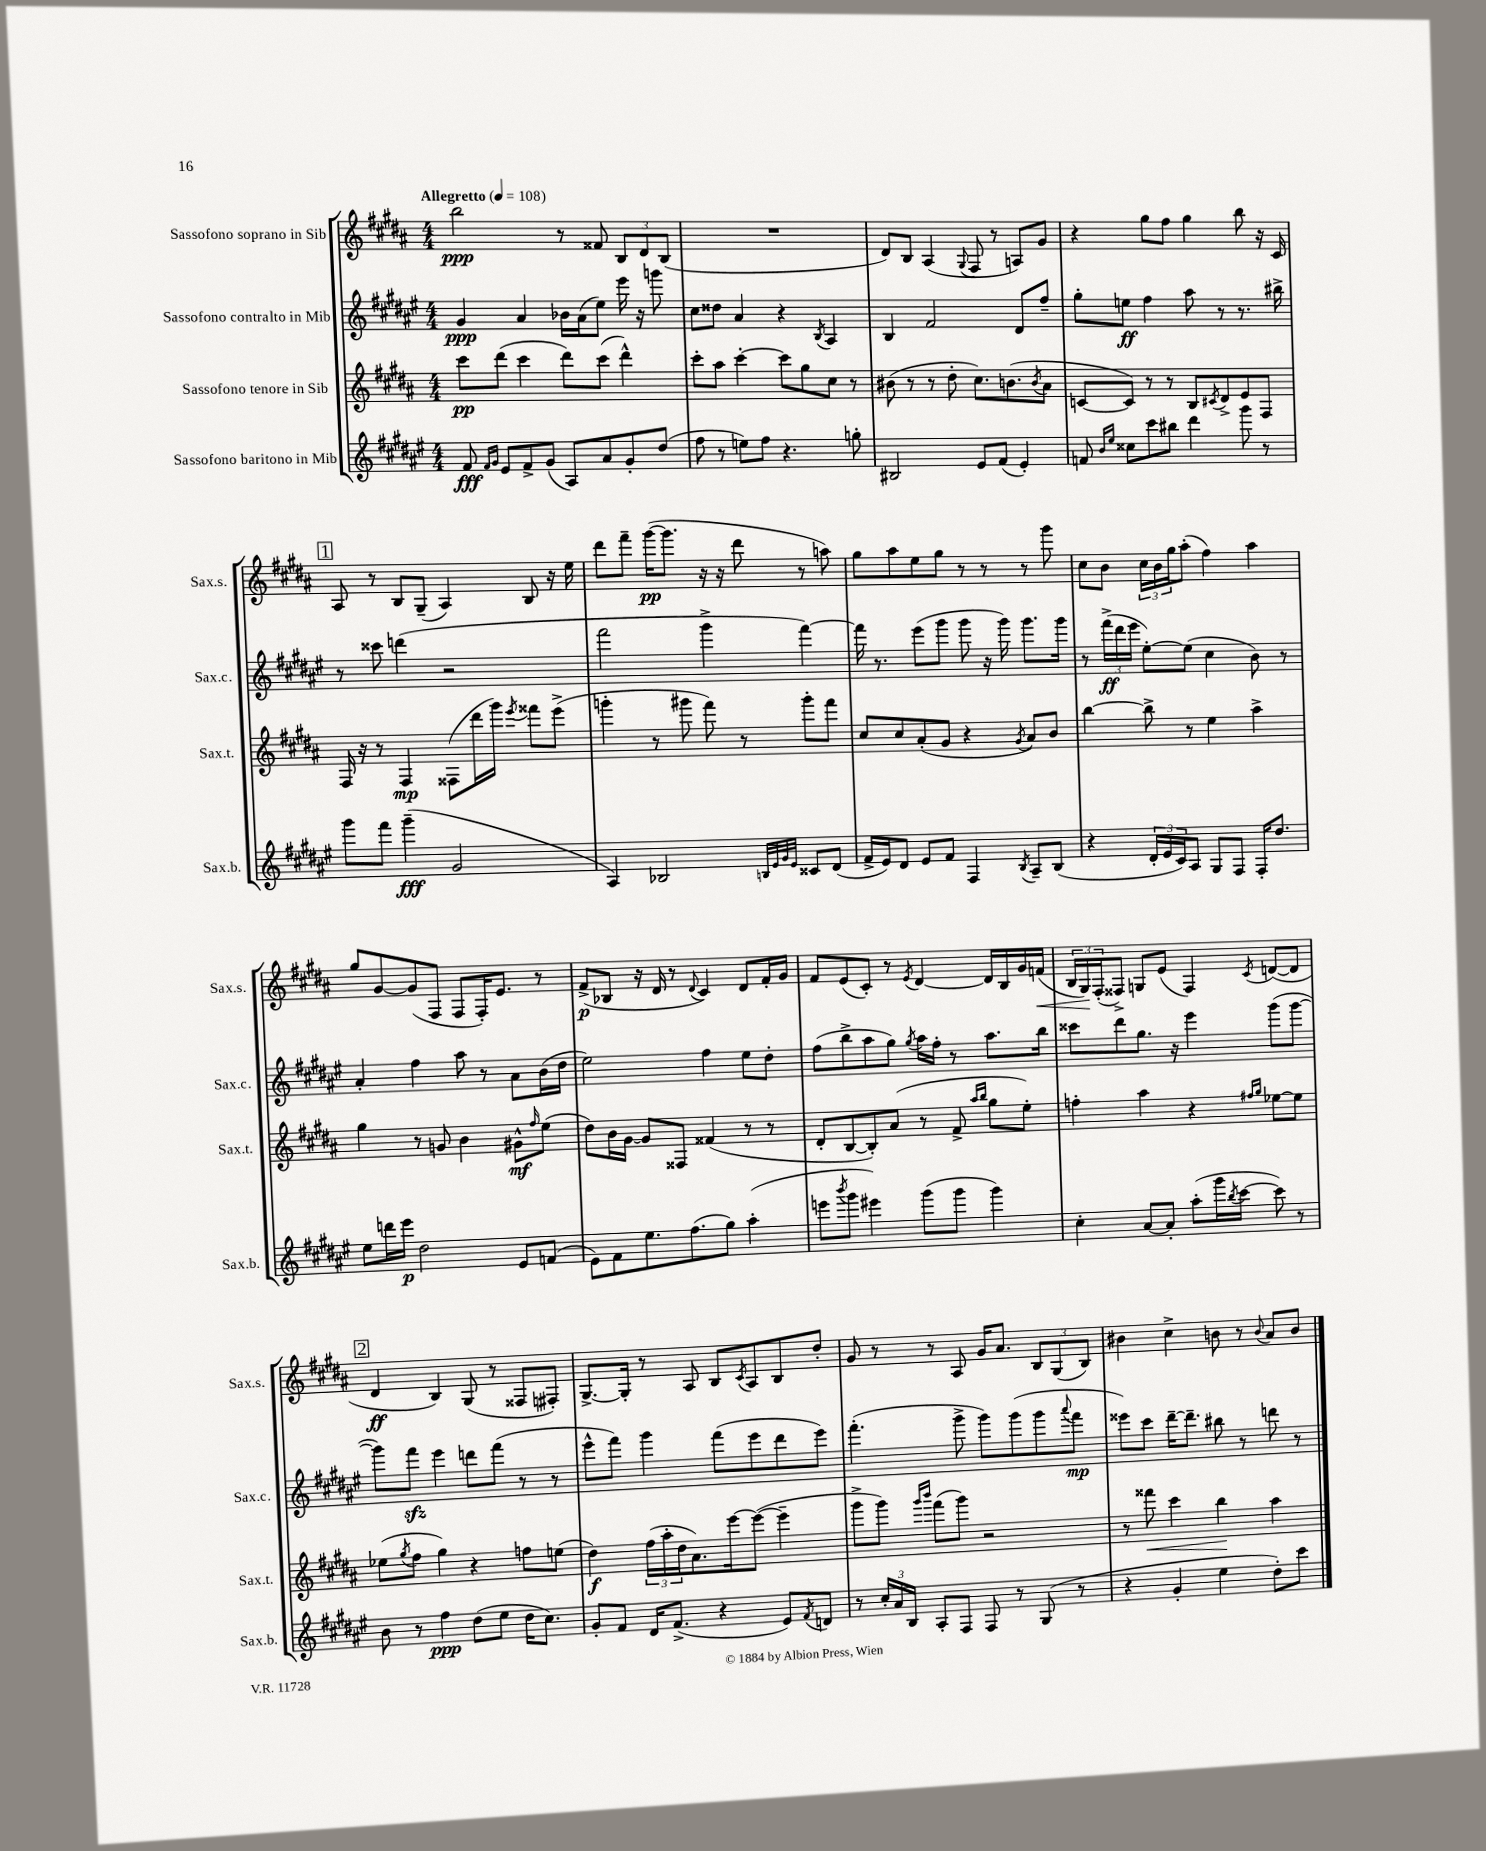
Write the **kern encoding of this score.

**kern	**dynam	**kern	**dynam	**kern	**dynam	**kern	**dynam
*part4	*part4	*part3	*part3	*part2	*part2	*part1	*part1
*staff4	*staff4	*staff3	*staff3	*staff2	*staff2	*staff1	*staff1
*I"Sassofono baritono in Mib	*	*I"Sassofono tenore in Sib	*	*I"Sassofono contralto in Mib	*	*I"Sassofono soprano in Sib	*
*I'Sax.b.	*	*I'Sax.t.	*	*I'Sax.c.	*	*I'Sax.s.	*
*clefG2	*	*clefG2	*	*clefG2	*	*clefG2	*
*k[f#c#g#d#a#e#]	*	*k[f#c#g#d#a#]	*	*k[f#c#g#d#a#e#]	*	*k[f#c#g#d#a#]	*
*M4/4	*	*M4/4	*	*M4/4	*	*M4/4	*
*MM108	*	*MM108	*	*MM108	*	*MM108	*
=1	=1	=1	=1	=1	=1	=1	=1
!	!	!	!	!	!	!LO:TX:a:B:t=Allegretto	!
8f#/	fff	8ccc#\L	pp	4g#/	ppp	2bb\	ppp
16qqf#/LL	.	.	.	.	.	.	.
16qqg#/JJ	.	.	.	.	.	.	.
8e#/L	.	(8ddd#\J	.	.	.	.	.
8f#^/	.	4ccc#\	.	4a#/	.	.	.
(8g#/J	.	.	.	.	.	.	.
8A#/L)	.	8ddd#\L)	.	16b-X\LL	.	8r	.
.	.	.	.	(16a#\J	.	.	.
8a#/	.	(8ccc#\J	.	8ee#\J)	.	8f##X/	.
8g#'/	.	4ddd#^^\)	.	16eee#\	.	12B/L	.
.	.	.	.	16r	.	.	.
.	.	.	.	.	.	12d#/	.
(8dd#/J	.	.	.	8gggn\	.	.	.
.	.	.	.	.	.	(12B/J	.
=2	=2	=2	=2	=2	=2	=2	=2
8ff#\	.	8ccc#'\L	.	8cc#\L	.	1r	.
8r	.	8aa#\J	.	8dd##X\J	.	.	.
8een\L)	.	[4ccc#'\	.	4a#/	.	.	.
8ff#\J	.	.	.	.	.	.	.
4.r	.	8ccc#\L]	.	4r	.	.	.
.	.	8gg#\	.	.	.	.	.
.	.	.	.	8qB/	.	.	.
.	.	8cc#\J	.	4A#/	.	.	.
8ggn'\	.	8r	.	.	.	.	.
=3	=3	=3	=3	=3	=3	=3	=3
2B#X/	.	(8b#X\	.	4B/	.	8d#/L)	.
.	.	8r	.	.	.	8B/J	.
.	.	8r	.	2f#/	.	(4A#/	.
.	.	8dd#'\	.	.	.	.	.
.	.	.	.	.	.	8qqG#/	.
8e#/L	.	8.cc#\L)	.	.	.	8F#/	.
(8f#/J	.	.	.	.	.	8r	.
.	.	(8.bn\	.	.	.	.	.
4e#'/)	.	.	.	8d#/L	.	8An/L)	.
.	.	8qb/	.	.	.	.	.
.	.	8a#\J	.	8ff#~/J	.	8g#/J	.
=4	=4	=4	=4	=4	=4	=4	=4
8fn/	.	[8cn/L	.	8gg#'\L	.	4r	.
16qqb/LL	.	.	.	.	.	.	.
16qqee#/JJ	.	.	.	.	.	.	.
8cc##X\L	.	8c/J])	.	8een\J	ff	.	.
8ccc#\	.	8r	.	4ff#\	.	8gg#\L	.
8bb#X\J	.	8r	.	.	.	8ff#\J	.
4ddd#\	.	8B/L	.	8aa#\	.	4gg#\	.
.	.	8qc#X/	.	.	.	.	.
.	.	8d#^/	.	8r	.	.	.
8ggg#\	.	8e/	.	8.r	.	8bb\	.
8r	.	8F#/J	.	.	.	16r	.
.	.	.	.	16bb#X^\	.	16c#/	.
!!LO:LB:g=z
!!LO:REH:place=s1:t=1
=5	=5	=5	=5	=5	=5	=5	=5
8ggg#\L	.	16F#/	.	8r	.	8A#/	.
.	.	16r	.	.	.	.	.
8fff#\J	.	8r	.	8ccc##X\	.	8r	.
(4ggg#~\	fff	4F#/	mp	(4dddn\	.	8B/L	.
.	.	.	.	.	.	(8G#~/J	.
2g#/	.	(8F##X\L	.	2r	.	4A#/)	.
.	.	16ddd#\L	.	.	.	.	.
.	.	16ggg#\JJ)	.	.	.	.	.
.	.	8qeee/	.	.	.	.	.
.	.	8fff##X\L	.	.	.	8B/	.
.	.	(8eee^\J	.	.	.	16r	.
.	.	.	.	.	.	16ee\	.
=6	=6	=6	=6	=6	=6	=6	=6
4A#/)	.	4gggn'\	.	2fff#\	.	8ddd#\L	.
.	.	.	.	.	.	8fff#~\J	.
2B-X/	.	8r	.	.	.	([16ggg#\KL	pp
.	.	.	.	.	.	8.ggg#\J]	.
.	.	8ggg#X\	.	.	.	.	.
.	.	8fff#\)	.	4ggg#^\	.	16r	.
.	.	.	.	.	.	16r	.
.	.	8r	.	.	.	8ddd#\	.
32qqBn/LLL	.	.	.	.	.	.	.
32qqe#/	.	.	.	.	.	.	.
32qqg#/	.	.	.	.	.	.	.
32qqe#/JJJ	.	.	.	.	.	.	.
8c##X/L	.	8ggg#'\L	.	[4fff#\)	.	8r	.
(8d#/J	.	8fff#\J	.	.	.	8aan\)	.
=7	=7	=7	=7	=7	=7	=7	=7
16f#^/LL	.	8cc#/L	.	16fff#\]	.	8gg#\L	.
16e#/J)	.	.	.	8.r	.	.	.
8d#/J	.	8cc#/	.	.	.	8aa#\	.
8e#/L	.	(8a#'/	.	(8eee#\L	.	8ee\	.
8f#/J	.	8g#/J	.	8ggg#\J	.	8gg#\J	.
4F#/	.	4r	.	8ggg#\	.	8r	.
.	.	.	.	16r	.	8r	.
.	.	.	.	16ggg#\)	.	.	.
8qB/	.	8qg#/	.	.	.	.	.
8A#~/L	.	8a#/L)	.	8.ggg#\L	.	8r	.
(8B/J	.	8b/J	.	.	.	8ggg#\	.
.	.	.	.	16ggg#\Jk	.	.	.
=8	=8	=8	=8	=8	=8	=8	=8
4r	.	[4bb\	.	8r	.	8cc#\L	.
.	.	.	.	(24fff#^\LL	ff	8b\J	.
.	.	.	.	24ddd#\	.	.	.
.	.	.	.	24eee#\JJ	.	.	.
24d#'/LL	.	8bb^\]	.	[8ee#'\L)	.	24cc#\LL	.
24e#/	.	.	.	.	.	24b\	.
24c#/J)	.	.	.	.	.	24gg#\J	.
8A#/J	.	8r	.	(8ee#\J]	.	(8aa#'\J	.
8G#/L	.	4ee\	.	4cc#\	.	4ff#\)	.
8F#/J	.	.	.	.	.	.	.
16F#'/KL	.	4aa#^\	.	8b\)	.	4aa#\	.
8.dd#/J	.	.	.	.	.	.	.
.	.	.	.	8r	.	.	.
!!LO:LB:g=z
=9	=9	=9	=9	=9	=9	=9	=9
8ee#\L	.	4gg#\	.	4a#'/	.	8gg#/L	.
16dddn\L	.	.	.	.	.	[8g#/	.
16eee#\JJ	p	.	.	.	.	.	.
2dd#\	.	8r	.	4ff#\	.	(8g#/]	.
.	.	8gn/	.	.	.	8F#/J	.
.	.	4b\	.	8aa#\	.	8F#/L	.
.	.	.	.	8r	.	16F#'/K)	.
.	.	.	.	.	.	8.e/J	.
8e#/L	.	8g#X^^\L	mf	8a#\L	.	.	.
.	.	16qqff#/	.	.	.	.	.
(8fn/J	.	(8ee\J	.	(16b\L	.	8r	.
.	.	.	.	16dd#\JJ	.	.	.
=10	=10	=10	=10	=10	=10	=10	=10
8e#\L)	.	8dd#\L)	.	2ee#\)	.	(8f#^/L	p
8f#\	.	16b\L	.	.	.	8B-X/J	.
.	.	[16g#\JJ	.	.	.	.	.
8.ee#\	.	8g#/L]	.	.	.	16r	.
.	.	.	.	.	.	16d#/	.
.	.	8F##X/J	.	.	.	8r	.
(8.ff#\	.	.	.	.	.	.	.
.	.	.	.	.	.	8qqd#/	.
.	.	(4f##X/	.	4ff#\	.	4c#/)	.
8gg#\J)	.	.	.	.	.	.	.
(4aa#'\	.	8r	.	8ee#\L	.	8d#/L	.
.	.	8r	.	8dd#'\J	.	16f#'/L	.
.	.	.	.	.	.	16g#/JJ	.
=11	=11	=11	=11	=11	=11	=11	=11
8eeen\L	.	8d#'/L	.	(8ff#\L	.	8f#/L	.
8qbbb/	.	.	.	.	.	.	.
8ggg#\J	.	[8B/	.	8bb^\	.	(8e/	.
4eee#X\)	.	8B'/])	.	8aa#\	.	8c#'/J)	.
.	.	(8a#/J	.	8gg#\J)	.	8r	.
.	.	.	.	8qgg#/	.	8qe/	.
(8ggg#\L	.	8r	.	16aa#\LL	.	[4d#/	.
.	.	.	.	16ff#'\JJ	.	.	.
8ggg#\J	.	8f#^/	.	8r	.	.	.
.	.	16qqaa#/LL	.	.	.	.	.
.	.	16qqbb/JJ	.	.	.	.	.
4ggg#\)	.	8gg#\L	.	8.aa#\L	.	16d#/LL]	.
.	.	.	.	.	.	16B/	.
.	.	8ee'\J)	.	.	.	16g#/	.
!	!	!	!	!	!	!	!LO:HP:b
.	.	.	.	16bb\Jk	.	(16fn/JJ	<
=12	=12	=12	=12	=12	=12	=12	=12
4cc#'\	.	4ffn'\	.	8ccc##X\L	.	24B/LL	.
.	.	.	.	.	.	24G#/)	.
.	.	.	.	.	.	(24F#'/J	[
.	.	.	.	8ddd#\	.	8F##X^/J)	.
[8a#/L	.	4aa#\	.	8.gg#\J	.	8Gn/L	.
8a#'/J]	.	.	.	.	.	(8e/J	.
.	.	.	.	16r	.	.	.
(8aa#'\L	.	4r	.	4eee#\	.	4F##/)	.
16ggg#\L	.	.	.	.	.	.	.
8qbb/	.	.	.	.	.	.	.
[16ccc#\JJ	.	.	.	.	.	.	.
.	.	16qqff#X/LL	.	.	.	.	.
.	.	16qqgg#/JJ	.	.	.	8qc#/	.
8ccc#\])	.	[8ee-X\L	.	(8ggg#\L	.	([8dn/L	.
8r	.	8ee-\J]	.	[8ggg#\J	.	8d/J]	.
!!LO:LB:g=z
!!LO:REH:place=s1:t=2
=13	=13	=13	=13	=13	=13	=13	=13
8b\	.	(8ee-X\L	.	8ggg#\L])	.	4d#/	ff
.	.	8qgg#/	.	.	.	.	.
8r	.	8ff#\J	.	8fff#zz\J	.	.	.
4ff#\	ppp	4gg#\)	.	4eee#\	.	4B/)	.
(8dd#\L	.	4r	.	8dddn\L	.	(8G#/	.
8ee#\J	.	.	.	(8fff#\J	.	8r	.
16dd#\KL	.	8ffn\L	.	8r	.	8F##X/L	.
8.cc#\J)	.	.	.	.	.	.	.
.	.	(8een\J	.	8r	.	8F#X'/J)	.
=14	=14	=14	=14	=14	=14	=14	=14
8g#'/L	.	4dd#\)	f	8eee#^^\L	.	[8.G#^/L	.
8f#/J	.	.	.	8fff#\J)	.	.	.
.	.	.	.	.	.	16G#'/Jk]	.
16d#/KL	.	(24ff#\LL	.	4ggg#\	.	8r	.
.	.	24aa#'\	.	.	.	.	.
(8.f#^/J	.	.	.	.	.	.	.
.	.	24dd#\J	.	.	.	.	.
.	.	8.a#\)	.	.	.	8A#/	.
4r	.	.	.	(8fff#\L	.	8B/L	.
.	.	[16eee\k	.	.	.	.	.
.	.	.	.	.	.	8qc#/	.
.	.	(8eee\J_	.	8eee#\	.	8A#/	.
8e#/L)	.	4eee~\]	.	8ddd#\	.	8B/	.
8qf#/	.	.	.	.	.	.	.
8dn/J	.	.	.	8eee#\J)	.	8dd#'/J	.
=15	=15	=15	=15	=15	=15	=15	=15
8r	.	8ggg#^\L	.	(4.fff#'\	.	8g#/	.
24cc#'/LL	.	8ggg#\J)	.	.	.	8r	.
24a#/	.	.	.	.	.	.	.
24B/JJ	.	.	.	.	.	.	.
.	.	16qqggg#/LL	.	.	.	.	.
.	.	16qqbbb/JJ	.	.	.	.	.
8A#'/L	.	(8fff#\L	.	.	.	8r	.
8F#/J	.	8ggg#\J)	.	8ggg#^\	.	8A#/	.
8F#/	.	2r	.	8ggg#\L)	.	16g#/KL	.
.	.	.	.	.	.	8.a#/J	.
8r	.	.	.	(8ggg#\	.	.	.
(8G#/	.	.	.	8ggg#\	.	12B/L	.
.	.	.	.	.	.	(12G#/	.
.	.	.	.	8qqaaa#/	.	.	.
8r	.	.	.	8fff#\J	mp	.	.
.	.	.	.	.	.	12B/J)	.
=16	=16	=16	=16	=16	=16	=16	=16
4r	.	8r	.	8eee##X\L)	.	4b#X\	.
!	!	!	!LO:HP:b	!	!	!	!
.	.	8fff##X\	<	8ccc#\J	.	.	.
4g#'/	.	4ccc#\	.	[16ddd#~\KL	.	4cc#^\	.
.	.	.	.	8.ddd#~\J]	.	.	.
4ee#\	.	4bb\	.	8bb#X\	.	8bn\	.
.	.	.	.	8r	.	8r	.
.	.	.	.	.	.	8qqb/	.
8dd#'\L)	.	4aa#\	[	8dddn\	.	8a#/L	.
8ccc#\J	.	.	.	8r	.	8b/J	.
==	==	==	==	==	==	==	==
*-	*-	*-	*-	*-	*-	*-	*-
